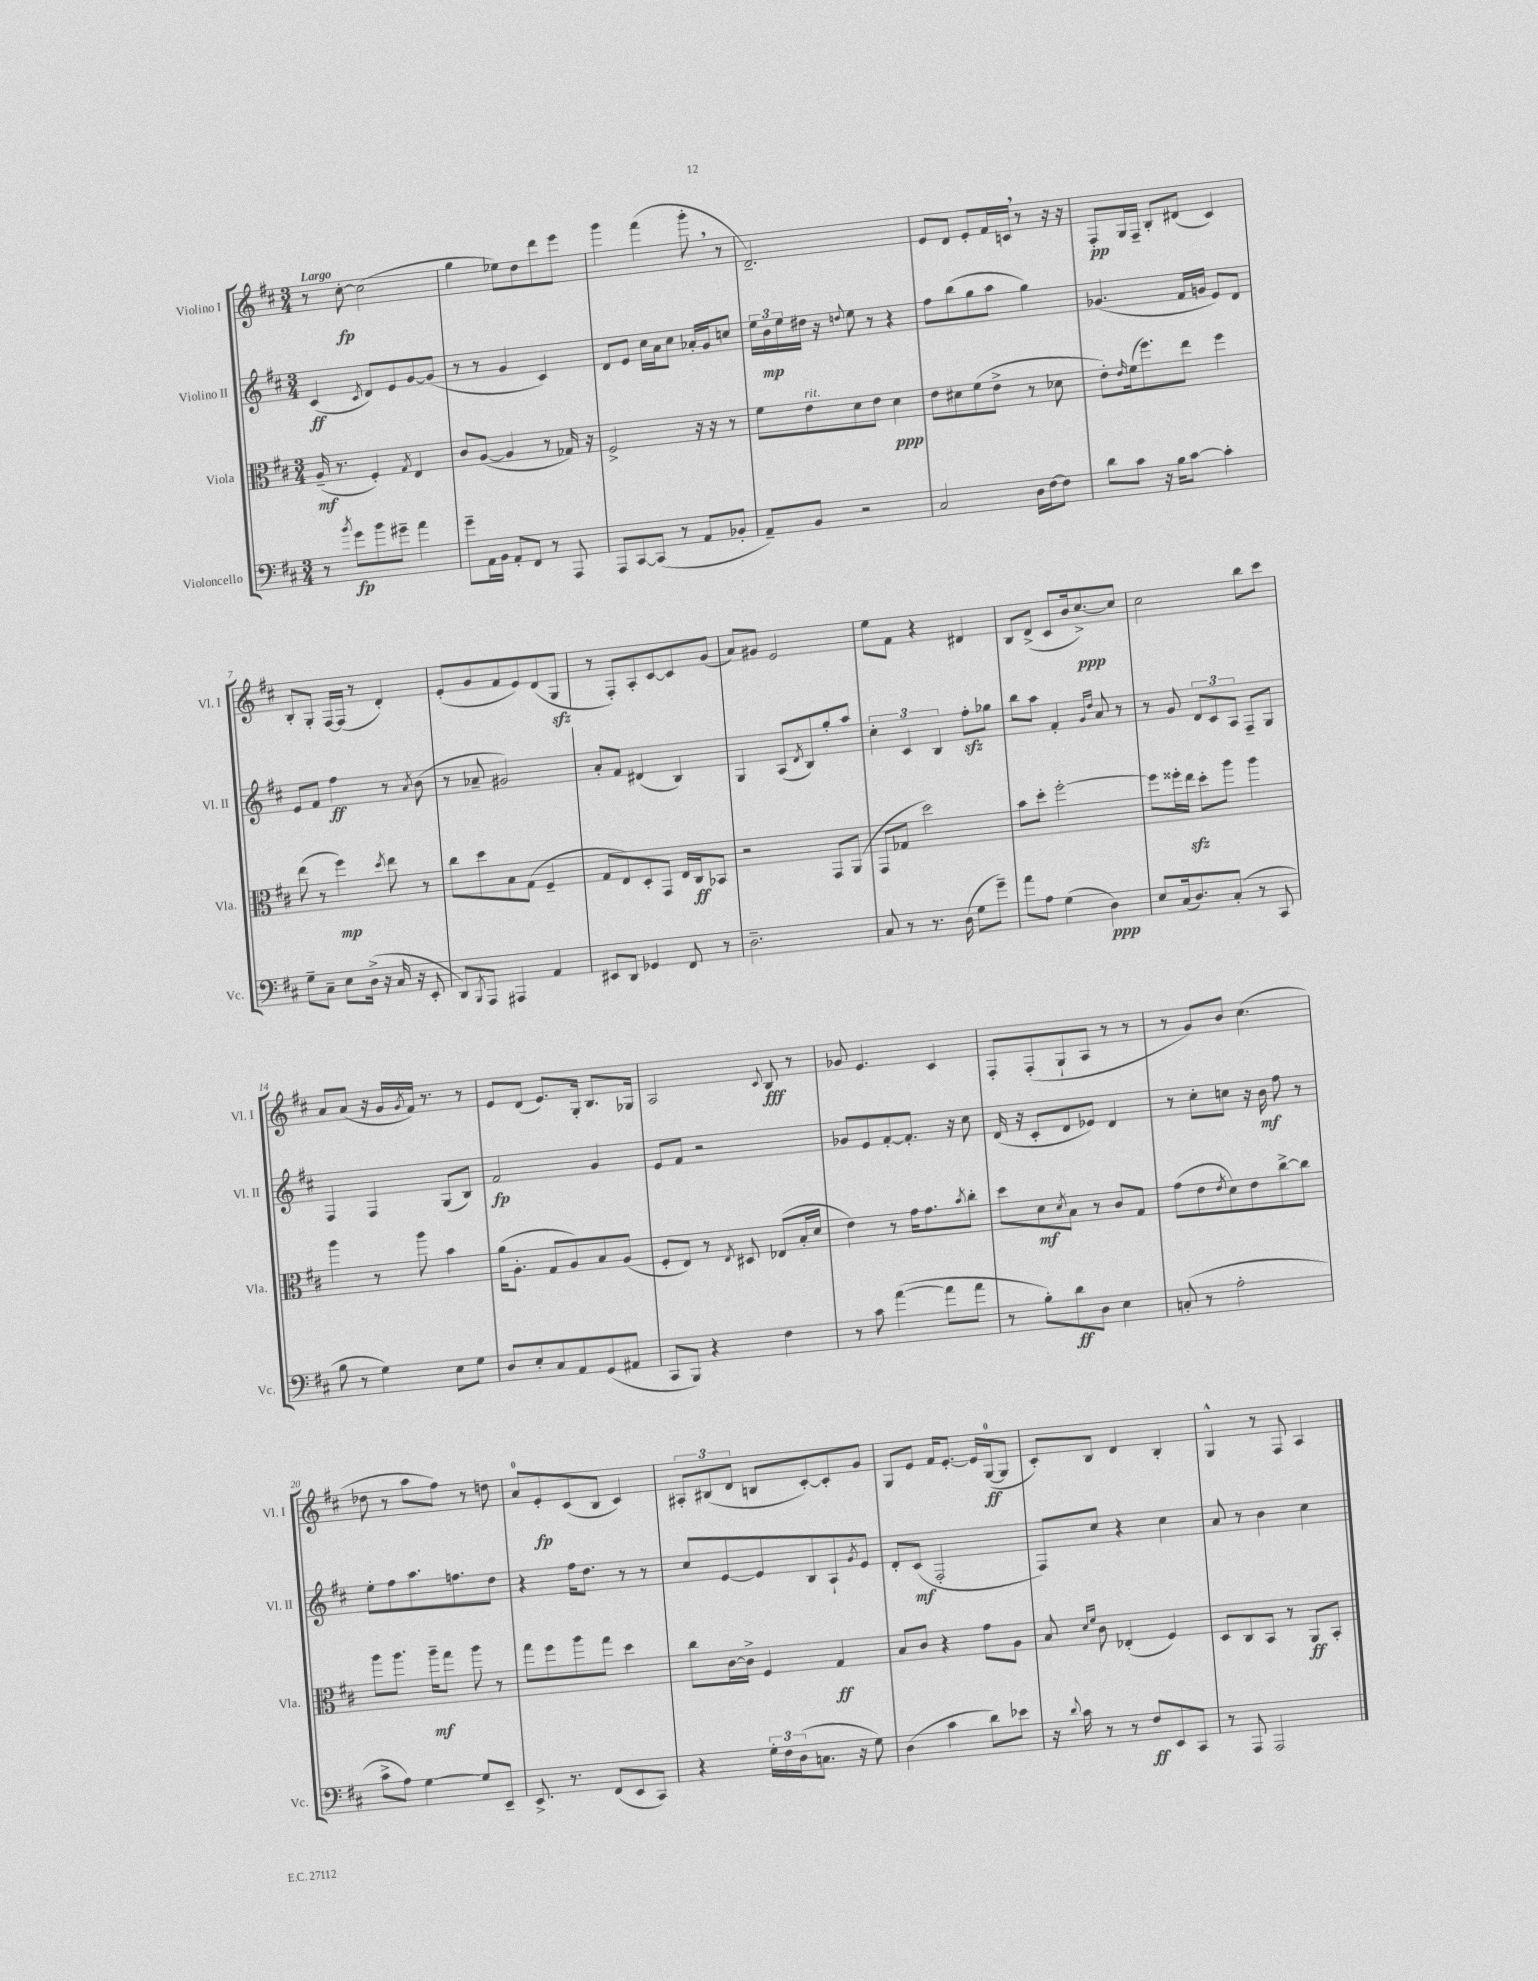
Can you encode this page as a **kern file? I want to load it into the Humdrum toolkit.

**kern	**kern	**kern	**kern
*staff4	*staff3	*staff2	*staff1
*clefF4	*clefC3	*clefG2	*clefG2
*k[f#c#]	*k[f#c#]	*k[f#c#]	*k[f#c#]
*M3/4	*M3/4	*M3/4	*M3/4
8r	(16A~	(4c#	8r
.	8.r	.	.
8qb	.	.	.
8g	.	.	[8cc#'
.	.	8qc#	.
8b	4F#')	8d)	(2cc#]
8g#~	.	8e	.
.	8qG	.	.
4a	4E	[8g	.
.	.	(8g]	.
=	=	=	=
8g~	8c#	8r	4gg
16AA	([8A	8r	.
16BB	.	.	.
8AA'	4A]	4g	8ee-)
8FF#	.	.	8dd
8r	8r	4c#)	8ddd
8AAA	16G-)	.	8eee
.	16r	.	.
=	=	=	=
8AAA	2F#^	8d	4ggg
[8CC#	.	8e	.
(8CC#]	.	16cc#	(4fff#
.	.	16a	.
8r	.	8cc#	.
8AA	16r	16a-'	8ggg'
.	16r	16g	.
8BB-'	8r	8cc	8r
=	=	=	=
8AA~)	8f#	24ee	2.d~)
.	.	24b	.
.	.	24ee	.
8BB	8e	16dd#	.
.	.	16r	.
.	.	8qqdd	.
2r	8d	8ee	.
.	8e	8r	.
.	4d	4r	.
=	=	=	=
2C#	8e	8ff#	8e
.	8d#	(8bb	8d
.	(8f#	8gg	8e'
.	8e^	8aa	16f#
.	.	.	16c
16D	8r	4gg)	8r
[16F#	.	.	.
8F#]	8d-	.	16r
.	.	.	16r
=	=	=	=
8d	8e')	(4.g-	8F#'
.	16qqe	.	.
8c#	(16f#	.	16G
.	8.ff#)	.	16F#~
16r	.	.	8B'
16B	.	.	.
[8c#	8ee	16f#	(8d#
.	.	16g	.
4c#']	4ff#	8e)	4c#)
.	.	8d	.
=	=	=	=
8G~	(8ee	8e	8B'
8C#~	8r	8f#	8G'
8E	4ff#)	4ff#	[16F#
.	.	.	(16F#]
(16D^	.	.	8r
16r	.	.	.
.	8qdd	.	.
16C#	8ee	8r	4d')
16r	.	.	.
.	.	8qa	.
8EE'	8r	(8b	.
=	=	=	=
8DD)	8cc#	8r	(8e'
8qBBB	.	.	.
8AAA	8dd	8a-~	8g
4AAA#	8B	2g#)	8f#
.	(8G	.	8e)
4AA	4F#~	.	(8d
.	.	.	8G
=	=	=	=
8EE#	8G	8a'	8r
8DD	8E)	8f#	8F#')
4GG-	8D'	(4d#	8A'
.	8GG	.	[8c#
8FF#	16E	4B)	8c#]
.	16C#	.	.
8r	8BB-	.	(8g
=	=	=	=
2.D~	2r	4G	8a)
.	.	.	8g#
.	.	(8A	2e
.	.	8qd	.
.	.	8B)	.
.	8GG	8gg'	.
.	(8AA	8aa	.
=	=	=	=
8C#	8GG	6cc#'	8ee
8r	8G-	.	8f#
.	.	6c#	.
8.r	2dd)	.	4r
.	.	6B	.
(16D	.	.	.
8G	.	8ff#'	4d#
8g~)	.	8gg-	.
=	=	=	=
8a	8b	8bb	8B
8A	8dd'	8aa	(8d^
(4G	[2ff#'	4f#'	8c#
.	.	.	16b
.	.	.	[8.cc#^)
.	.	16qqg	.
.	.	16qqdd	.
4D)	.	8a	.
.	.	8r	8cc#]
=	=	=	=
8E	8ff#]	8r	2cc#
(16C#	16ff##'	8g	.
8.D)	16ee	.	.
.	8dd'	12d	.
.	.	12c#	.
(8C#'	8aa	.	.
.	.	12A	.
8r	4aa	8F#~	8bb
8CC#	.	8G	8ccc#
=	=	=	=
8B	4aa	4F#	8a
8r	.	.	(8a
4G)	8r	4F#	16r
.	.	.	16g
.	.	.	8qg
.	8aa	.	16f#)
.	.	.	8.r
8E	4b	(8G	.
8G	.	8B)	8r
=	=	=	=
8D	(16a	2f#	8e
.	8.A'	.	.
8E'	.	.	(8d
8C#	8G	.	8.e)
8AA	8A)	.	.
.	.	.	16G'
(8GG	8B	4g	8.B
8AA#	(8A	.	.
.	.	.	16G-
=	=	=	=
8CC#	8F#'	8e	2A
8BBB)	8E)	8f#	.
4r	8r	2r	.
.	8qE	.	.
.	8D#	.	.
.	.	.	8qqc#
4F#	(8E-	.	8B
.	16B'	.	8r
.	16d	.	.
=	=	=	=
8r	4e)	8g-	8g-
8c#	.	8e	4.e
([4a	8r	[8f#'	.
.	16g	8.f#']	.
.	8.g	.	.
8a]	.	.	4c#
.	.	16r	.
.	8qb	.	.
8a	8cc#'	8cc#	.
=	=	=	=
8r	8dd	(16d	8F#'
.	.	16r	.
8B')	8d	8c#'	(8F#'
.	8qd	.	.
8d	8B	8d	8G`
8D	8r	8e-)	8A
4E	8c#	4d	8r
.	8G	.	8r
=	=	=	=
(8C'	(8g	8r	8r
8r	8e	8cc#'	8g)
.	8qe	.	.
2A'	8d)	8cc	8b
.	8e	16r	(4.cc#
.	.	16b	.
.	[8cc#^	8ff#	.
.	8cc#]	8r	.
=	=	=	=
8c#^	8aa	8ee'	8dd-
8A)	8.aa	8ff#	8r
[4G	.	8.aa	8aa
.	16aa~	.	.
.	8gg	.	8ff#)
.	.	8.ff	.
8G]	8aa	.	8r
8EE~	8r	8dd	8dd
=	=	=	=
8.EE^	8gg	4r	8a
.	8ff#	.	8e'
8.r	.	.	.
.	8aa	16ff#	(8c#
.	.	8.dd	.
(8FF#	8gg	.	8B
8EE	4dd	8r	4c#)
8CC#)	.	8r	.
=	=	=	=
4r	8cc#	8cc#	12A#'
.	.	.	(12B#
.	[16c#	[8e	.
.	.	.	12d
.	16c#^]	.	.
24G'	4F#	8e]	8B
24F#	.	.	.
(24D	.	.	.
8.C	.	8B	[8c#')
.	4G	8A`	8c#']
16r	.	.	.
.	.	8qg	.
8G)	.	8e	8g
=	=	=	=
(4D	8B	8d'	8G
.	8c#	(8c#	8e
4c#	4r	2F#'	16f#
.	.	.	[8.e'
8d)	8g	.	16e]
.	.	.	([16G
8e-	8A	.	8G]
=	=	=	=
16r	8B	8F#)	8c#')
8qqd	.	.	.
16c#	.	.	.
.	16qqd	.	.
.	16qqf#	.	.
8r	8c#	8cc#	8B
8r	(4E-'	4r	4d
8F#	.	.	.
8EE	4F#)	4cc#	4B'
8CC#	.	.	.
=	=	=	=
8r	8D	8a	4G^^
8AAA	8C#	8r	.
2AAA	8BB	4b	8r
.	8r	.	8F#
.	8AA	4cc#	4A
.	8BB'	.	.
==	==	==	==
*-	*-	*-	*-
